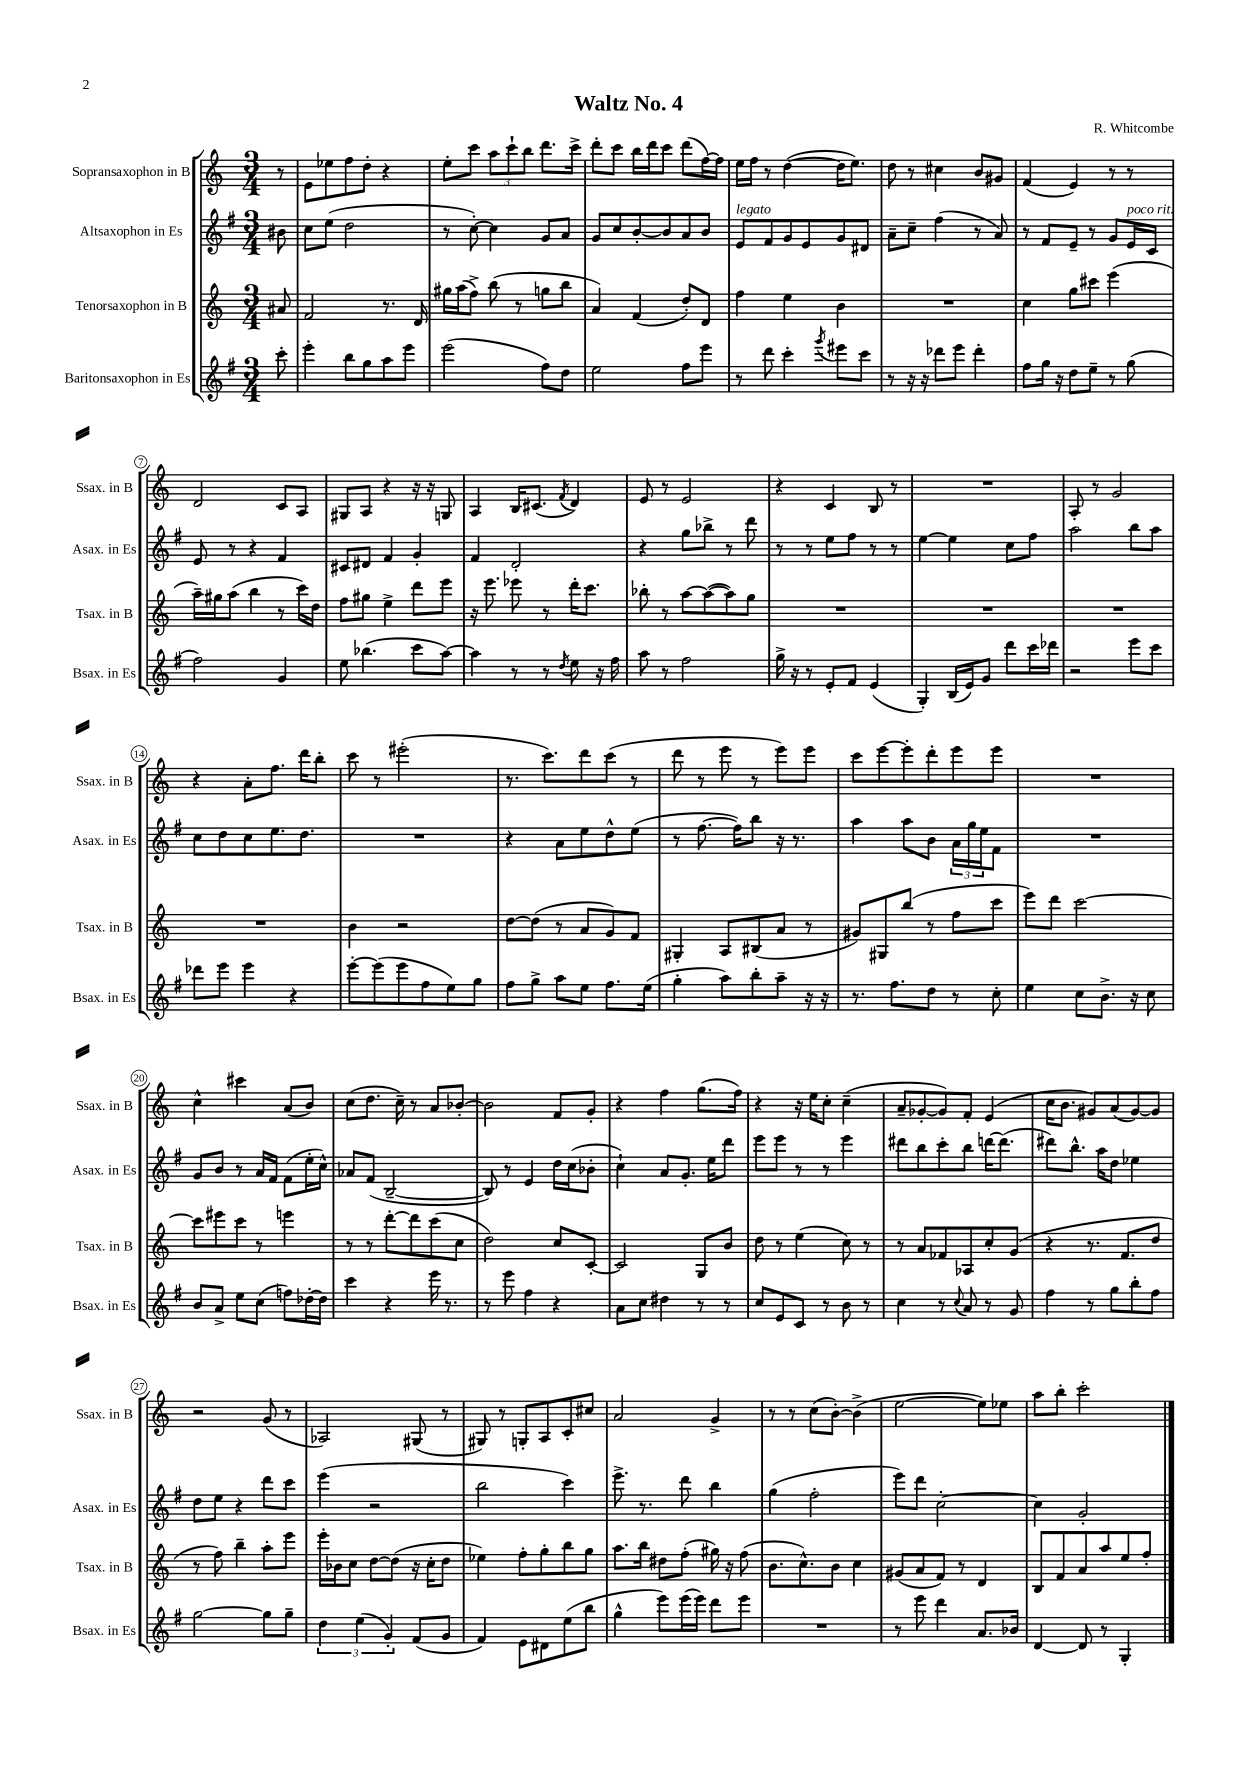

**kern	**kern	**kern	**kern
*staff4	*staff3	*staff2	*staff1
*clefG2	*clefG2	*clefG2	*clefG2
*k[f#]	*k[]	*k[f#]	*k[]
*M3/4	*M3/4	*M3/4	*M3/4
8ccc'	8a#	8b#	8r
=	=	=	=
4eee'	2f	8cc	8e
.	.	(8ee	8ee-
8bb	.	2dd	8ff
8gg	.	.	8dd'
8aa	8.r	.	4r
8eee	.	.	.
.	16d	.	.
=	=	=	=
(2eee	16gg#	8r	8ee'
.	(16aa	.	.
.	8ff^)	[8cc')	8ccc
.	(8bb	4cc]	12aa
.	.	.	12ccc`
.	8r	.	.
.	.	.	12bb
8ff#)	8gg	8g	8.ddd
8dd	8bb	8a	.
.	.	.	16ccc^
=	=	=	=
2ee	4a)	8g	8ddd'
.	.	8cc	8ccc
.	(4f	[8b'	16bb
.	.	.	16ddd
.	.	8b]	8ccc
8ff#	8dd')	8a	(8ddd
8eee	8d	8b	[16ff)
.	.	.	16ff]
=	=	=	=
8r	4ff	8e	16ee
.	.	.	16ff
8ddd	.	8f#	8r
4ccc'	4ee	8g	([4dd
.	.	8e	.
8qggg	.	.	.
8eee#	4b	8g	16dd]
.	.	.	8.ee)
8ccc	.	8d#	.
=	=	=	=
8r	2.r	8a~	8dd
16r	.	8cc~	8r
16r	.	.	.
8ddd-	.	(4ff#	4cc#
8eee	.	.	.
4ddd-'	.	8r	8b
.	.	8a)	8g#
=	=	=	=
8ff#	4cc	8r	(4f
16gg	.	8f#	.
16r	.	.	.
8dd	8gg	8e~	4e)
8ee~	8ccc#	8r	.
8r	(4eee	8g	8r
(8gg	.	16e	8r
.	.	16c	.
=	=	=	=
2ff#)	16aa~)	8e	2d
.	16gg#	.	.
.	(8aa	8r	.
.	4bb	4r	.
4g	8r	4f#	8c
.	16ccc)	.	8A
.	16dd	.	.
=	=	=	=
8ee	8ff	8c#	8G#
(4.bb-	8gg#	8d#	8A
.	4ee^	4f#	4r
8ccc	8ddd	4g'	16r
.	.	.	16r
[8aa)	8eee	.	8G
=	=	=	=
4aa]	16r	4f#	4A
.	8.eee	.	.
8r	8eee-	2d'	16B
.	.	.	(8.c#
8r	8r	.	.
8qdd	.	.	8qf
8ee	16ddd'	.	4d)
.	8.ccc	.	.
16r	.	.	.
16ff#	.	.	.
=	=	=	=
8aa	8bb-'	4r	8e
8r	8r	.	8r
2ff#	[8aa	8gg	2e
.	(8aa_	8bb-^	.
.	8aa])	8r	.
.	8gg	8ddd	.
=	=	=	=
16gg^	2.r	8r	4r
16r	.	.	.
8r	.	8r	.
8e'	.	8ee	4c
8f#	.	8ff#	.
(4e	.	8r	8B
.	.	8r	8r
=	=	=	=
4G')	2.r	[4ee	2.r
(16B	.	4ee]	.
16e)	.	.	.
8g	.	.	.
8ddd	.	8cc	.
16ccc	.	8ff#	.
16ddd-	.	.	.
=	=	=	=
2r	2.r	2aa	8A'
.	.	.	8r
.	.	.	2g
8eee	.	8bb	.
8ccc	.	8aa	.
=	=	=	=
8ddd-	2.r	8cc	4r
8eee	.	8dd	.
4eee	.	8cc	8a'
.	.	8.ee	8.ff
4r	.	.	.
.	.	8.dd	16ddd
.	.	.	8bb'
=	=	=	=
[8eee'	4b	2.r	8ccc
(8eee]	.	.	8r
8eee	2r	.	(2eee#'
8ff#	.	.	.
8ee)	.	.	.
8gg	.	.	.
=	=	=	=
8ff#	[8dd	4r	8.r
8gg^	(8dd]	.	.
.	.	.	8.ccc)
8aa	8r	8a	.
8ee	8a	8ee	8ddd
8.ff#	8g)	8dd^^	(8ccc
.	8f	(8ee	8r
(16ee	.	.	.
=	=	=	=
4gg'	4G#'	8r	8ddd
.	.	[8.ff#	8r
8aa)	8A	.	8eee
.	.	16ff#])	.
8bb'	(8B#	8bb	8r
8aa~	8a	16r	8eee)
.	.	8.r	.
16r	8r	.	8eee
16r	.	.	.
=	=	=	=
8.r	8g#)	4aa	8ccc
.	8G#	.	[8eee
8.ff#	.	.	.
.	(8bb	8aa	8eee']
8dd	8r	8b	8ddd'
8r	8ff	24a	8eee
.	.	24gg	.
.	.	24ee	.
8cc'	8ccc	8f#	8eee
=	=	=	=
4ee	8eee)	2.r	2.r
.	8ddd	.	.
8cc	[2ccc	.	.
8.b^	.	.	.
16r	.	.	.
8cc	.	.	.
=	=	=	=
8b	8ccc]	8g	4cc^^
8a^	8eee#	8b	.
8ee	8ccc	8r	4ccc#
(8cc	8r	16a	.
.	.	16f#	.
8ff)	4eee	(8f#	(8a
[16dd-'	.	16ee'	8b)
16dd-]	.	16cc^^)	.
=	=	=	=
4ccc	8r	8a-	(8cc
.	8r	(8f#	8.dd
4r	[8ddd'	[2B~	.
.	.	.	16cc~)
.	8ddd]	.	8r
16eee	(8ccc	.	8a
8.r	.	.	.
.	8cc	.	[8b-'
=	=	=	=
8r	2dd)	8B])	2b-]
8eee	.	8r	.
4ff#	.	4e	.
4r	8cc	16dd	8f
.	.	(16cc	.
.	[8c'	8b-'	8g'
=	=	=	=
8a	2c]	4cc`)	4r
8cc	.	.	.
4dd#	.	8a	4ff
.	.	8.g'	.
8r	8G	.	(8.gg
.	.	16ee	.
8r	8b	8ddd	.
.	.	.	16ff)
=	=	=	=
8cc	8dd	8eee	4r
8e	8r	8eee	.
8c	(4ee	8r	16r
.	.	.	16ee
8r	.	8r	8cc'
8b	8cc)	4eee	(4cc~
8r	8r	.	.
=	=	=	=
4cc	8r	8ddd#	8a~
.	8a	8bb	[8g-'
8r	8f-	8ccc'	8g-])
8qqcc	.	.	.
8a	8A-	8bb	8f'
8r	8cc'	[16ddd	(4e
.	.	(8.ddd]	.
8g	(8g	.	.
=	=	=	=
4ff#	4r	8ddd#)	16cc
.	.	.	8.b
.	.	8.bb^^	.
8r	8.r	.	8g#)
.	.	16aa	.
8gg	.	8dd	(8a
.	8.f	.	.
8bb'	.	4ee-	[8g#)
8ff#	8dd	.	8g#]
=	=	=	=
[2gg	8r	8dd	2r
.	8ff)	8ee	.
.	4bb~	4r	.
8gg]	8aa'	8ddd	(8g
8gg~	8eee	8ccc	8r
=	=	=	=
6dd	16eee'	(4eee	2A-)
.	16b-	.	.
.	8cc	.	.
(6ee	.	.	.
.	[8dd	2r	.
6g')	.	.	.
.	(8dd]	.	.
(8f#	16r	.	(8G#
.	16cc'	.	.
8g	8dd	.	8r
=	=	=	=
4f#)	4ee-)	2bb	8G#)
.	.	.	8r
8e	8ff'	.	8G'
8d#	8gg'	.	8A
(8ee	8bb	4ccc)	8c'
8bb	8gg	.	8cc#
=	=	=	=
4gg^^	8.aa	8.eee^	2a
.	16bb	8.r	.
8eee)	8dd#	.	.
(16eee	(8ff'	8ddd	.
16eee)	.	.	.
8ddd	16gg#)	4bb	4g^
.	16r	.	.
8eee	(8ff	.	.
=	=	=	=
2.r	8.b	(4gg	8r
.	.	.	8r
.	8.cc^^)	.	.
.	.	2ff#'	(8cc
.	8b	.	[8b')
.	4cc	.	(4b^]
=	=	=	=
8r	(8g#	8eee)	[2ee
8eee	8a	8ddd	.
4ddd	8f)	[2cc'	.
.	8r	.	.
8.a	4d	.	8ee])
.	.	.	8ee-
16b-	.	.	.
=	=	=	=
[4d	8B	4cc]	8aa
.	8f	.	8bb'
8d]	8a	2g'	2ccc'
8r	8aa	.	.
4G'	8ee	.	.
.	8ff'	.	.
==	==	==	==
*-	*-	*-	*-
